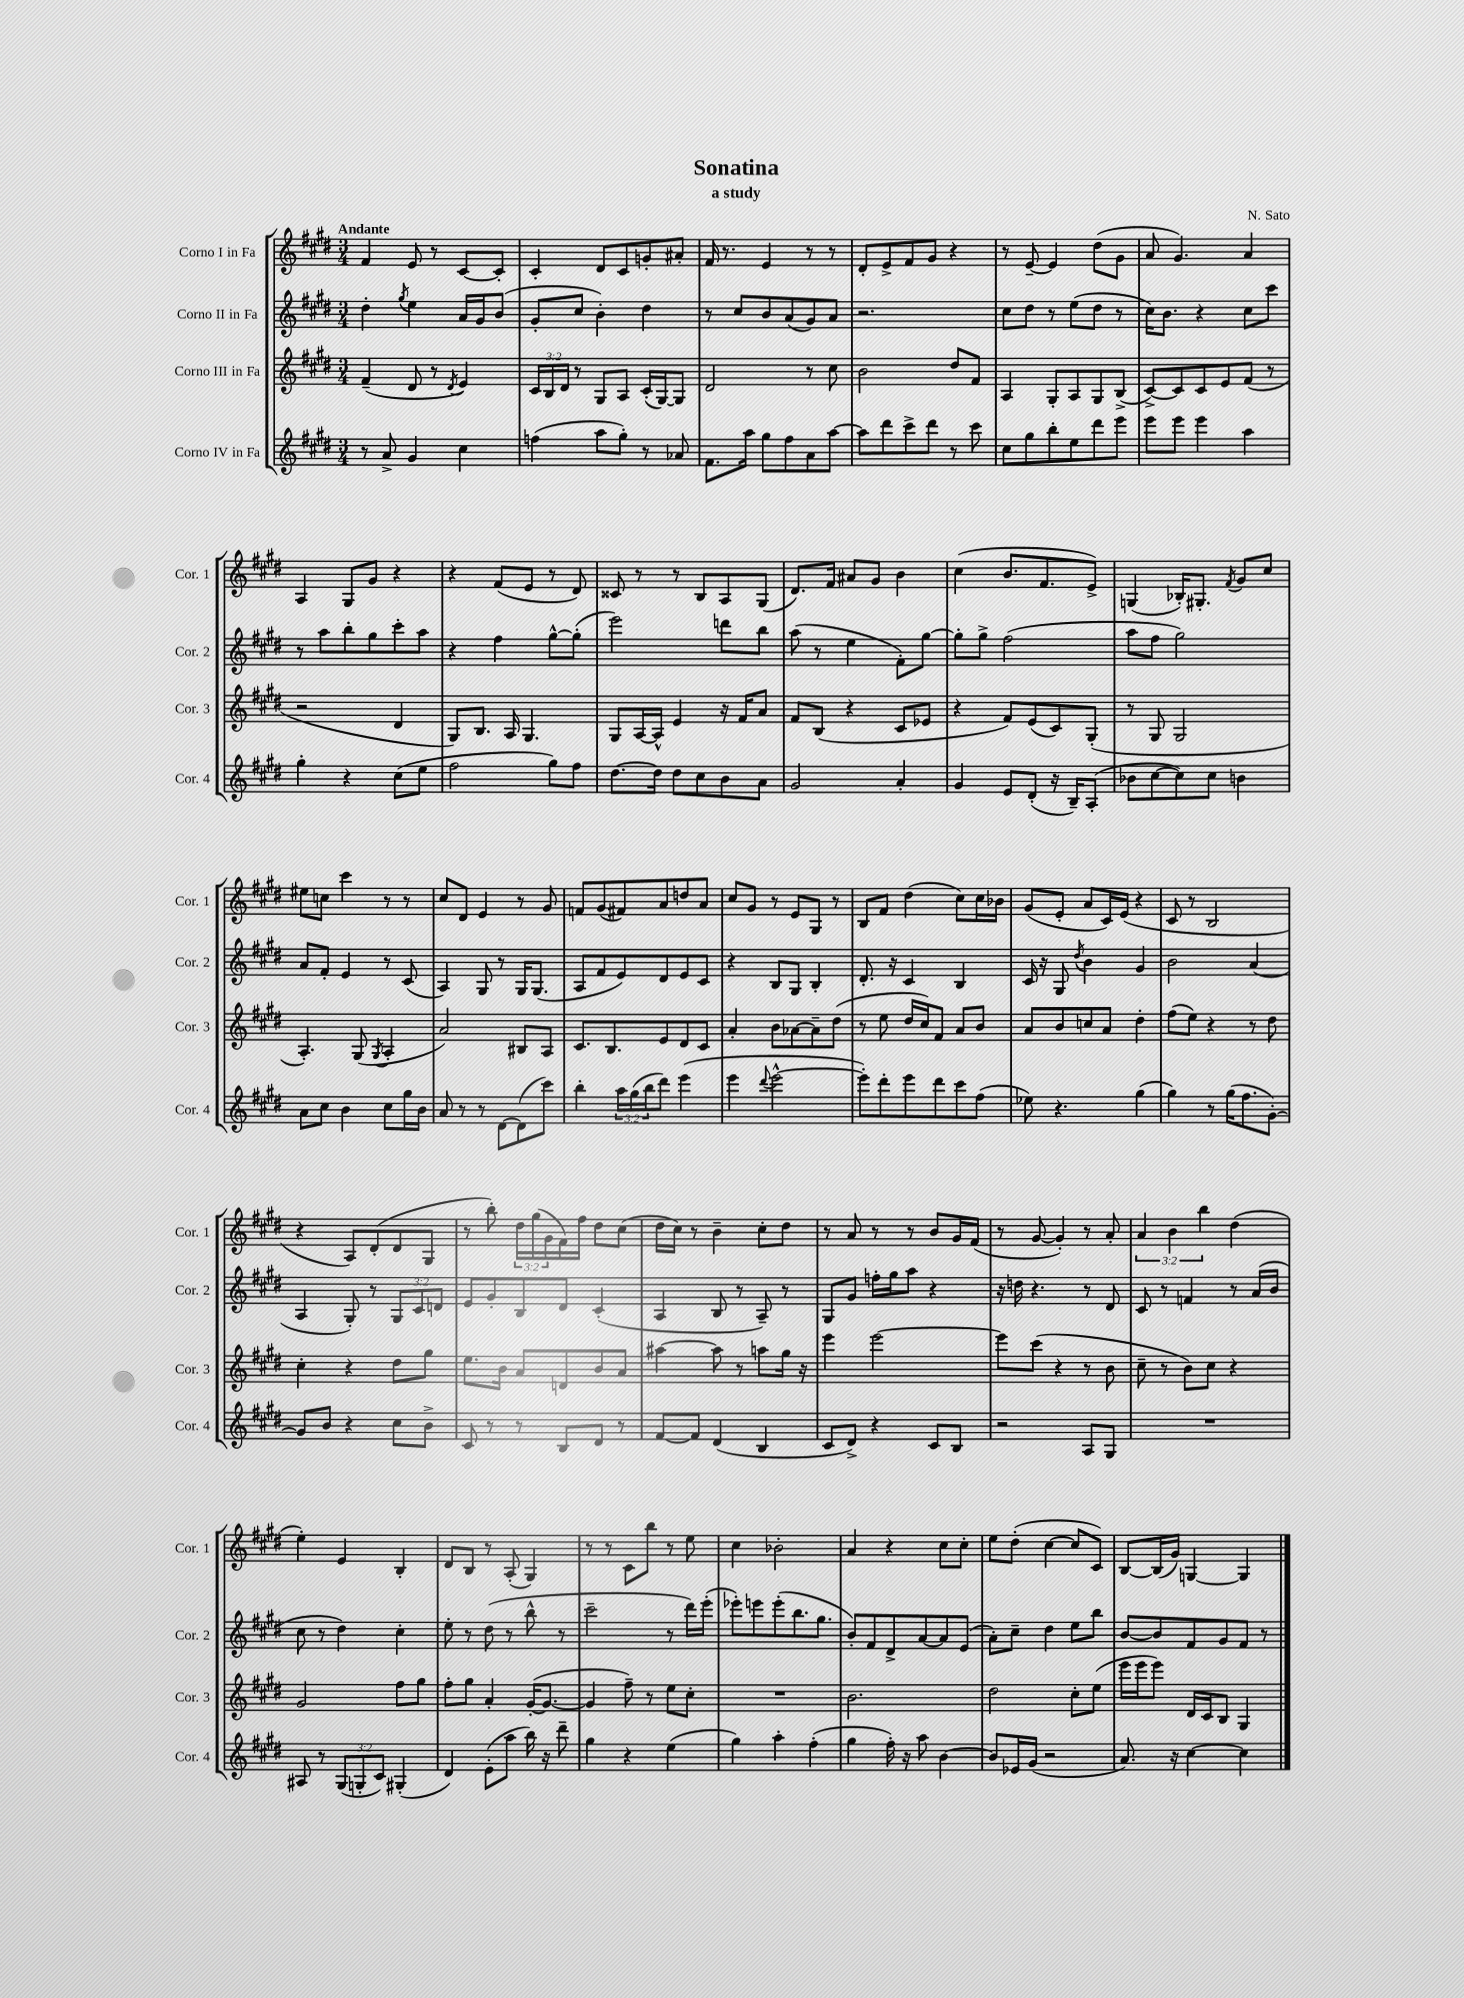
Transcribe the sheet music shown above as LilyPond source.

\header { title = "Sonatina" composer = "N. Sato" subtitle = "a study" }
<<
\new StaffGroup <<
\new Staff = "s0" \with { instrumentName = "Corno I in Fa" shortInstrumentName = "Cor. 1" } {
    \clef treble \key e \major \numericTimeSignature \time 3/4 \override Staff.TupletNumber.text = #tuplet-number::calc-fraction-text \tempo "Andante"
    fis'4 e'8 r8 cis'8~ cis'8-. |
    cis'4-. dis'8 cis'8 g'8-. ais'8-. |
    fis'16 r8. e'4 r8 r8 |
    dis'8-. e'8-> fis'8 gis'8 r4 |
    r8 e'8~-- e'4 dis''8( gis'8 |
    a'8 gis'4.) a'4 |
    a4 gis8 gis'8 r4 |
    r4 fis'8( e'8 r8 dis'8) |
    cisis'8 r8 r8 b8 a8 gis8( |
    dis'8.) fis'16 ais'8 gis'8 b'4 |
    cis''4( b'8. fis'8. e'8->) |
    g4( bes16-.) gis8.-. \acciaccatura { fis'8 } gis'8 cis''8 |
    eis''8 c''8 cis'''4 r8 r8 |
    cis''8 dis'8 e'4 r8 gis'8 |
    f'8 gis'8( fis'8) a'8 d''8 a'8 |
    cis''8 gis'8 r8 e'8 gis8 r8 |
    b8 fis'8 dis''4( cis''8) cis''16 bes'16 |
    gis'8( e'8-. a'8 cis'16) e'16( r4 |
    cis'8 r8 b2 |
    r4 a8) dis'8-.( dis'8 gis8 |
    r8 b''8-.) \tuplet 3/2 { dis''16 gis''16( gis'16 } fis'16) fis''16 dis''8 cis''8( |
    dis''16 cis''16) r8 b'4-- cis''8-. dis''8 |
    r8 a'8 r8 r8 b'8 gis'16 fis'16( |
    r8 gis'8~ gis'4-.) r8 a'8-. |
    \tuplet 3/2 { a'4 b'4 b''4 } dis''4( |
    e''4-.) e'4 b4-. |
    dis'8 b8 r8 a8-.( gis4) |
    r8 r8 cis'8 b''8 r8 e''8 |
    cis''4 bes'2-. |
    a'4 r4 cis''8 cis''8-. |
    e''8 dis''8-.( cis''4~ cis''8 cis'8) |
    b8~ b16( gis'16) g4~ g4 \bar "|." |
}
\new Staff = "s1" \with { instrumentName = "Corno II in Fa" shortInstrumentName = "Cor. 2" } {
    \clef treble \key e \major \numericTimeSignature \time 3/4 \override Staff.TupletNumber.text = #tuplet-number::calc-fraction-text
    dis''4-. \acciaccatura { gis''8 } e''4 a'16 gis'16 b'8( |
    gis'8-. cis''8 b'4-.) dis''4 |
    r8 cis''8 b'8 a'8( gis'8) a'8 |
    r2. |
    cis''8 dis''8 r8 e''8( dis''8 r8 |
    cis''16) b'8. r4 cis''8 cis'''8 |
    r8 a''8 b''8-. gis''8 cis'''8-. a''8 |
    r4 fis''4 gis''8~-^ gis''8-.( |
    e'''2) d'''8 b''8 |
    a''8( r8 e''4 fis'8-.) gis''8~ |
    gis''8-. gis''8-> fis''2( |
    a''8 fis''8 gis''2) |
    a'8 fis'8-. e'4 r8 cis'8( |
    a4) gis8 r8 gis16 gis8.( |
    a8 fis'8 e'8) dis'8 e'8 cis'8 |
    r4 b8 gis8 b4-. |
    dis'8.-. r16 cis'4 b4 |
    cis'16 r16 gis8 \acciaccatura { dis''8 } b'4 gis'4 |
    b'2 a'4( |
    a4 gis8-.) r8 \tuplet 3/2 { gis8 cis'8 d'8 } |
    e'8 gis'8-. b8 dis'8 cis'4-.( |
    a4 b8 r8 a8--) r8 |
    gis8 gis'8 f''16-. gis''16 a''8 r4 |
    r16 d''16 r4. r8 dis'8 |
    cis'8 r8 f'4 r8 a'16( b'16 |
    cis''8 r8 dis''4) cis''4-. |
    e''8-. r8 dis''8( r8 b''8-^ r8 |
    cis'''2-- r8 dis'''16) e'''16-.( |
    ees'''8-.) e'''8 e'''8-.( b''8. gis''8. |
    b'8-.) fis'8 dis'8-> a'8~ a'8 e'8( |
    a'8-.) cis''8-- dis''4 e''8 b''8 |
    b'8~ b'8 fis'8 gis'8 fis'8 r8 \bar "|." |
}
\new Staff = "s2" \with { instrumentName = "Corno III in Fa" shortInstrumentName = "Cor. 3" } {
    \clef treble \key e \major \numericTimeSignature \time 3/4 \override Staff.TupletNumber.text = #tuplet-number::calc-fraction-text
    fis'4--( dis'8 r8 \acciaccatura { dis'8 } e'4) |
    \tuplet 3/2 { cis'16 b16 dis'16 } r8 gis8 a8 cis'16-.( gis16~) gis8 |
    dis'2 r8 cis''8 |
    b'2 dis''8 fis'8 |
    a4 gis8-. a8 gis8 b8->( |
    cis'8~->) cis'8 cis'8 e'8 fis'8( r8 |
    r2 dis'4 |
    gis8) b8. a16 gis4. |
    gis8 a16~ a16-^ e'4 r16 fis'16 a'8 |
    fis'8 b8( r4 cis'8 ees'8 |
    r4 fis'8) e'8( cis'8) gis8-.( |
    r8 gis8 gis2 |
    a4.-.) gis8( \acciaccatura { gis8 } a4-. |
    a'2) bis8 a8 |
    cis'8. b8. e'8 dis'8 cis'8 |
    a'4-. b'8 aes'8~ aes'8-- dis''8( |
    r8 e''8 dis''16 cis''16) fis'8 a'8 b'8 |
    a'8 b'8 c''8 a'8 dis''4-. |
    fis''8( e''8) r4 r8 dis''8 |
    cis''4-. r4 dis''8 gis''8 |
    e''8. b'16 a'8 d'8 b'8 a'8 |
    ais''4~ ais''8 r8 a''8 gis''16 r16 |
    e'''4 e'''2~ |
    e'''8 cis'''8( r4 r8 b'8 |
    cis''8-- r8 b'8) cis''8 r4 |
    gis'2 fis''8 gis''8 |
    fis''8-. gis''8 a'4-. gis'16~-.( gis'8.~ |
    gis'4 fis''8--) r8 e''8 cis''8-. |
    R2. |
    b'2. |
    dis''2 cis''8-. e''8( |
    e'''16 e'''16 e'''8) dis'16 cis'16 b8 gis4 \bar "|." |
}
\new Staff = "s3" \with { instrumentName = "Corno IV in Fa" shortInstrumentName = "Cor. 4" } {
    \clef treble \key e \major \numericTimeSignature \time 3/4 \override Staff.TupletNumber.text = #tuplet-number::calc-fraction-text
    r8 a'8-> gis'4 cis''4 |
    f''4( a''8 gis''8-.) r8 aes'8 |
    fis'8. a''16 gis''8 fis''8 a'8 a''8~ |
    a''8 dis'''8 cis'''8-> dis'''8 r8 cis'''8 |
    cis''8 gis''8 b''8-. e''8 dis'''8 e'''8 |
    e'''8 e'''8 e'''4 a''4 |
    gis''4-. r4 cis''8( e''8 |
    fis''2 gis''8) fis''8 |
    dis''8.~ dis''16 dis''8 cis''8 b'8 a'8 |
    gis'2 a'4-. |
    gis'4 e'8 dis'8-.( r16 b16--) a8-.( |
    bes'8 cis''8~ cis''8) cis''8 b'4 |
    a'8 cis''8 b'4 cis''8 gis''16 b'16 |
    a'8 r8 r8 dis'8~ dis'8( cis'''8) |
    b''4-. \tuplet 3/2 { a''16 gis''16( b''16 } dis'''8) e'''4( |
    e'''4 \appoggiatura { dis'''8 } e'''2~-^ |
    e'''8-.) dis'''8-. e'''8 dis'''8 cis'''8 fis''8( |
    ees''8) r4. gis''4( |
    gis''4) r8 gis''16( fis''8. gis'8~-.) |
    gis'8 b'8 r4 cis''8 b'8-> |
    cis'8 r8 r8 b8 dis'8 r8 |
    fis'8~ fis'8 dis'4( b4 |
    cis'8 dis'8->) r4 cis'8 b8 |
    r2 a8 gis8 |
    R2. |
    ais8 r8 \tuplet 3/2 { gis8( g8-. cis'8) } gis4-.( |
    dis'4) e'8-.( a''8 b''16) r16 dis'''8-- |
    gis''4 r4 e''4( |
    gis''4) a''4-. fis''4-.( |
    gis''4 fis''16-.) r16 a''8 b'4~ |
    b'8 ees'16 gis'16( r2 |
    a'8.) r16 cis''4~ cis''4 \bar "|." |
}
>>
>>
\layout { \context { \Score \remove "Bar_number_engraver" } }
